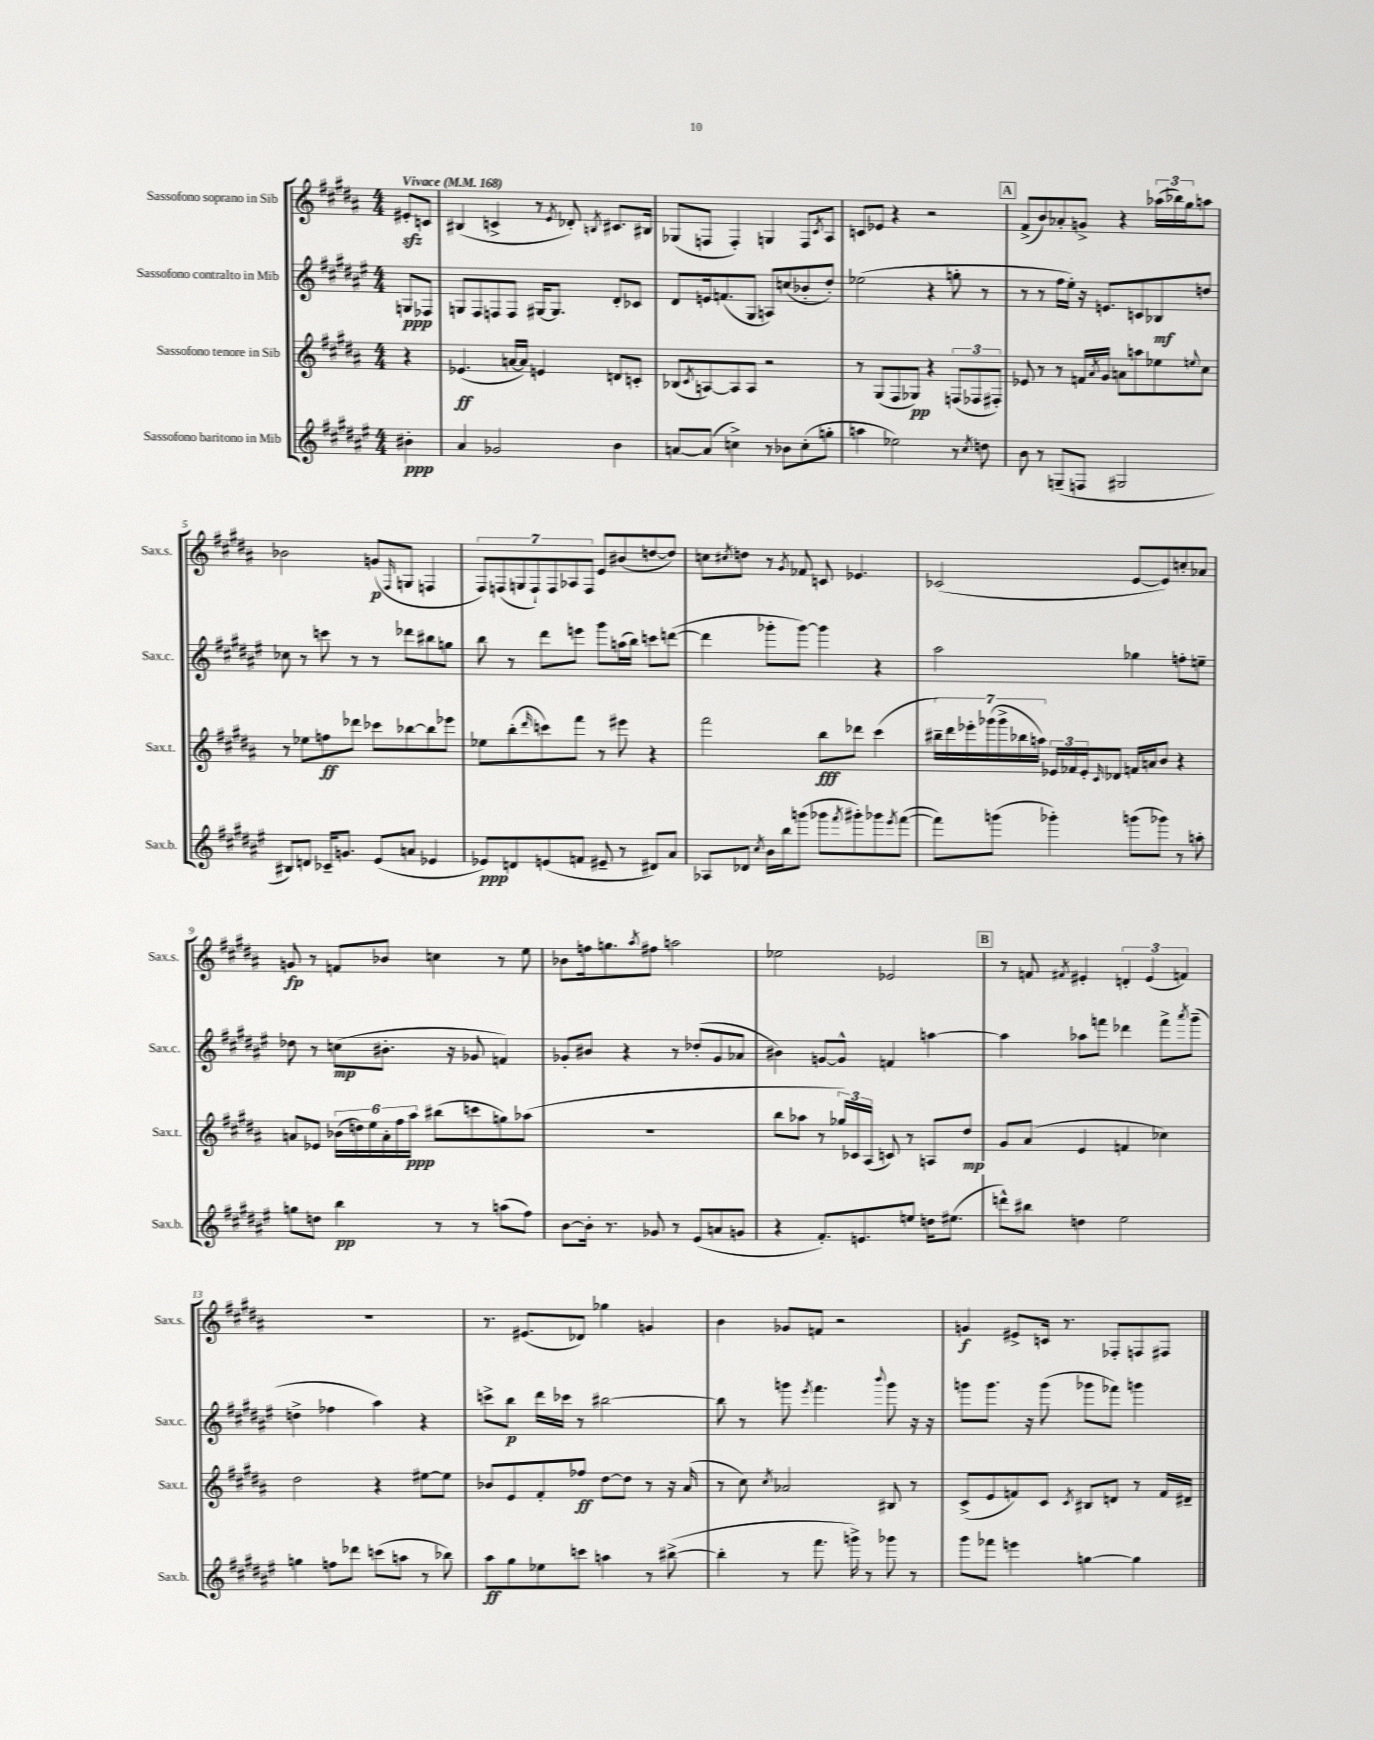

**kern	**dynam	**kern	**dynam	**kern	**dynam	**kern	**dynam
*part4	*part4	*part3	*part3	*part2	*part2	*part1	*part1
*staff4	*staff4	*staff3	*staff3	*staff2	*staff2	*staff1	*staff1
*I"Sassofono baritono in Mib	*	*I"Sassofono tenore in Sib	*	*I"Sassofono contralto in Mib	*	*I"Sassofono soprano in Sib	*
*I'Sax.b.	*	*I'Sax.t.	*	*I'Sax.c.	*	*I'Sax.s.	*
*clefG2	*	*clefG2	*	*clefG2	*	*clefG2	*
*k[f#c#g#d#a#e#]	*	*k[f#c#g#d#a#]	*	*k[f#c#g#d#a#e#]	*	*k[f#c#g#d#a#]	*
*M4/4	*	*M4/4	*	*M4/4	*	*M4/4	*
*MM168	*	*MM168	*	*MM168	*	*MM168	*
=	=	=	=	=	=	=	=
!	!	!	!	!	!	!LO:TX:a:B:t=Vivace	!
4b#X'\	ppp	4r	.	8Gn/L	ppp	8e#Xzz'/L	.
.	.	.	.	8F-X/J	.	8cn/J	.
=1	=1	=1	=1	=1	=1	=1	=1
4a#/	.	(4.e-X/	ff	8Gn/L	.	(4B#X/	.
.	.	.	.	8F#/	.	.	.
2g-X/	.	.	.	8Fn/	.	4cn^/	.
.	.	[16an/LL	.	8F/J	.	.	.
.	.	16a/JJ])	.	.	.	.	.
.	.	4en/	.	[16G#X/KL	.	8r	.
.	.	.	.	8.G#/J]	.	.	.
.	.	.	.	.	.	8qe/	.
.	.	.	.	.	.	8d-X'/)	.
.	.	.	.	.	.	8qBn/	.
4b\	.	8dn/L	.	8d#'/L	.	8.c#X/L	.
.	.	8cn'/J	.	8c-X/J	.	.	.
.	.	.	.	.	.	16B#X/Jk	.
=2	=2	=2	=2	=2	=2	=2	=2
[8an/L	.	(8B-X/L	.	8d#/L	.	(8G-X/L	.
.	.	8qc#/	.	.	.	.	.
(8a/J]	.	[8An/)	.	16en/k	.	8Fn/J	.
.	.	.	.	(8.fn/	.	.	.
4ccn^\)	.	8A/]	.	.	.	4F'/)	.
.	.	8A/J	.	8G#/J	.	.	.
8r	.	2r	.	8An/L)	.	4Gn/	.
8b-X\L	.	.	.	(8ccn/	.	.	.
(8cc'\	.	.	.	8b-X'/	.	8F/L	.
.	.	.	.	.	.	8qc#/	.
8ggn'\J	.	.	.	8dd#'/J)	.	8A#/J	.
=3	=3	=3	=3	=3	=3	=3	=3
4aan\	.	8r	.	(2ee-X\	.	8cn/L	.
.	.	(8G#/L	.	.	.	8e-X/J	.
2ee-X\)	.	8F#/	.	.	.	4r	.
.	.	8G-X/J)	pp	.	.	.	.
.	.	4r	.	4r	.	2r	.
8r	.	(12Fn/L	.	8ggn'\	.	.	.
.	.	12F-X/	.	.	.	.	.
8qcc#/	.	.	.	.	.	.	.
8ddn\	.	.	.	8r	.	.	.
.	.	12F#X'/J)	.	.	.	.	.
!!LO:REH:place=s1:t=A
=4	=4	=4	=4	=4	=4	=4	=4
8b\	.	8e-X/	.	8r	.	(8f#^/L	.
8r	.	8r	.	8r	.	8b/)	.
(8Gn~/L	.	8r	.	16ff#\LL	.	8a-X'/	.
.	.	.	.	16ee#'\JJ)	.	.	.
8Fn/J	.	16fn/LL	.	16r	.	8gn^/J	.
.	.	8qa#/	.	.	.	.	.
.	.	16g#/JJ	.	8.en/L	.	.	.
2G#X/	.	8an\L	.	.	.	4r	.
.	.	8aan\	.	8cn/	.	.	.
.	.	8ee-X\	.	8B-X/	mf	(24aa-X\LL	.
.	.	.	.	.	.	24bb-X\)	.
.	.	.	.	.	.	24gg#\J	.
.	.	8qqeen/	.	.	.	.	.
.	.	8cc#\J	.	8ddn/J	.	8aan\J	.
!!LO:LB:g=z
=5	=5	=5	=5	=5	=5	=5	=5
8B#X/L)	.	8r	.	8cc-X\	.	2b-X\	.
8dn/J	.	8ee-X\L	.	8r	.	.	.
16c-X~/KL	.	8ffn\	ff	8cccn\	.	.	.
8.gn/J	.	.	.	.	.	.	.
.	.	8ddd-X\J	.	8r	.	.	.
(8e#/L	.	8ccc-X\L	.	8r	.	(8gn/L	p
.	.	.	.	.	.	16qqF#/	.
8an/J	.	[8bb-X\	.	8ddd-X\L	.	8Gn/J	.
4e-X/	.	8bb-\]	.	8bb#X\	.	4Fn/	.
.	.	8eee-X\J	.	8ggn\J	.	.	.
=6	=6	=6	=6	=6	=6	=6	=6
8e-X/L)	ppp	8ee-X\L	.	8bb\	.	14F#/L)	.
.	.	.	.	.	.	(14Fn/	.
8dn/	.	(8bb'\	.	8r	.	.	.
.	.	.	.	.	.	14Gn/	.
.	.	.	.	.	.	14F`/)	.
.	.	16qqddd#/	.	.	.	.	.
(8en/	.	8cccn\)	.	8ddd#\L	.	.	.
.	.	.	.	.	.	14F/	.
.	.	.	.	.	.	14A-X/	.
8fn/J	.	8fff#\J	.	8eeen\J	.	.	.
.	.	.	.	.	.	14F/J	.
8e#X~/	.	8r	.	8ggg#\L	.	8e/L	.
8r	.	8eee#X\	.	(16aan\L	.	(8b#X/	.
.	.	.	.	16bb\JJ)	.	.	.
8d#X/L)	.	4r	.	8cccn\L	.	[8ddn/	.
8a#/J	.	.	.	([8dddn\J	.	8dd/J])	.
=7	=7	=7	=7	=7	=7	=7	=7
8A-X/L	.	2fff#\	.	4ddd\]	.	8ccn\L	.
.	.	.	.	.	.	8qcc#X/	.
8d-X/J	.	.	.	.	.	8ddn\J	.
8qcc#/	.	.	.	.	.	.	.
16b\LL	.	.	.	8ggg-X'\L	.	8r	.
16bb\J	.	.	.	.	.	.	.
.	.	.	.	.	.	8qg#/	.
(8gggn\J	.	.	.	[8ggg-\J)	.	8f-X/	.
8ggg-X\L	.	8bb\L	fff	4ggg-\]	.	8cn/	.
8qfff#/	.	.	.	.	.	.	.
8ggg#X'\)	.	8ddd-X\J	.	.	.	4.e-X/	.
8ggg-X\	.	(4ccc#\	.	4r	.	.	.
8qeee#/	.	.	.	.	.	.	.
([8fff#\J	.	.	.	.	.	.	.
=8	=8	=8	=8	=8	=8	=8	=8
8fff#\L])	.	28bb#X~\LL)	.	2aa#\	.	(2c-X/	.
.	.	28ddd#\	.	.	.	.	.
.	.	28eee-X'\	.	.	.	.	.
.	.	(28ggg-X\	.	.	.	.	.
(8gggn\J	.	.	.	.	.	.	.
.	.	28ggg-^\	.	.	.	.	.
.	.	28bb-X\	.	.	.	.	.
.	.	28aan\JJ)	.	.	.	.	.
4ggg-X'\)	.	24e-X/LL	.	.	.	.	.
.	.	24f-X/	.	.	.	.	.
.	.	24e-'/J	.	.	.	.	.
.	.	16qqc#/	.	.	.	.	.
.	.	8d-X/J	.	.	.	.	.
(8gggn\L	.	16fn/LL	.	4gg-X\	.	[8e/L	.
.	.	16an/J	.	.	.	.	.
8ggg-X\J)	.	8b/J	.	.	.	8e/])	.
8r	.	4r	.	8ffn'\L	.	8ccn'/	.
8aan'\	.	.	.	8een~\J	.	8a-X/J	.
!!LO:LB:g=z
=9	=9	=9	=9	=9	=9	=9	=9
8ggn\L	.	8an/L	.	8dd-X\	.	8gn/	fp
8ddn\J	.	8e-X/J	.	8r	.	8r	.
4bb\	pp	(24b-X\LL	.	(8ccn\L	mp	8fn/L	.
.	.	24ddn\)	.	.	.	.	.
.	.	24ee\	.	.	.	.	.
.	.	24a'\	.	8.b#X'\J	.	8b-X/J	.
.	.	24ff#\	.	.	.	.	.
.	.	24aa#\JJ	ppp	.	.	.	.
8r	.	(8bb#X\L	.	.	.	4ccn\	.
.	.	.	.	16r	.	.	.
8r	.	8cccn\	.	8g-X/	.	.	.
(8aan\L	.	8ggn\)	.	4fn/)	.	8r	.
8ff#\J)	.	(8aa-X\J	.	.	.	8ee\	.
=10	=10	=10	=10	=10	=10	=10	=10
[8b\L	.	1r	.	8g-X'/L	.	8b-X\L	.
16b'\Jk]	.	.	.	8b#X/J	.	16ffn\k	.
8.r	.	.	.	.	.	8.ggn\	.
.	.	.	.	4r	.	.	.
.	.	.	.	.	.	8qaa#/	.
8g-X/	.	.	.	.	.	8ff#X\J	.
8r	.	.	.	8r	.	2aan\	.
(8e#/L	.	.	.	(8dd-X'/L	.	.	.
8an/	.	.	.	8g-/	.	.	.
8gn/J	.	.	.	8a-X/J	.	.	.
=11	=11	=11	=11	=11	=11	=11	=11
4r	.	8bb\L	.	4b#X\)	.	2ee-X\	.
.	.	8aa-X\J	.	.	.	.	.
8.f#'/L)	.	8r	.	[8gn/L	.	.	.
.	.	24gg-X/LL)	.	8g^^/J]	.	.	.
.	.	24c-X/	.	.	.	.	.
8.en/	.	.	.	.	.	.	.
.	.	(24A#/JJ	.	.	.	.	.
.	.	8cn/)	.	4fn/	.	2e-X/	.
8een/J	.	8r	.	.	.	.	.
16ddn\KL	.	8An/L	.	[4aan\	.	.	.
(8.ee#X\J	.	.	.	.	.	.	.
.	.	8dd#/J	mp	.	.	.	.
!!LO:REH:place=s1:t=B
=12	=12	=12	=12	=12	=12	=12	=12
8dddn^^\L)	.	8g#/L	.	4aa\]	.	8r	.
8bb#X\J	.	(8a#/J	.	.	.	8fn/	.
.	.	.	.	.	.	8qf#X/	.
4ddn\	.	4e/	.	8aa-X\L	.	4e#X'/	.
.	.	.	.	8fffn\J	.	.	.
2ee#\	.	4fn/	.	4ddd-X\	.	6dn'/	.
.	.	.	.	.	.	(6e#/	.
.	.	4cc-X\)	.	8fff^\L	.	.	.
.	.	.	.	.	.	6fn/)	.
.	.	.	.	8qaaa#/	.	.	.
.	.	.	.	(8ggg#~\J	.	.	.
!!LO:LB:g=z
=13	=13	=13	=13	=13	=13	=13	=13
4ggn\	.	2dd#\	.	4ddn^\	.	1r	.
8ffn\L	.	.	.	4ff-X\	.	.	.
8ddd-X\J	.	.	.	.	.	.	.
(8cccn\L	.	4r	.	4aa#\)	.	.	.
8aan\J	.	.	.	.	.	.	.
8r	.	[8ee#X\L	.	4r	.	.	.
8bb-X\)	.	8ee#\J]	.	.	.	.	.
=14	=14	=14	=14	=14	=14	=14	=14
8aa#\L	ff	8b-X/L	.	8cccn^\L	.	8.r	.
8gg#\	.	8e/	.	8bb\J	p	.	.
.	.	.	.	.	.	(8.e#X/L	.
8ee-X\	.	8f#'/	.	16ddd#\LL	.	.	.
.	.	.	.	16ccc-X\JJ	.	.	.
8cccn\J	.	8ff-X/J	ff	8r	.	8d-X/J)	.
4aan\	.	[8dd#\L	.	[2bb#X\	.	4gg-X\	.
.	.	8dd#\J]	.	.	.	.	.
8r	.	8r	.	.	.	4gn/	.
([8bb#X^\	.	16r	.	.	.	.	.
.	.	(16a#/	.	.	.	.	.
=15	=15	=15	=15	=15	=15	=15	=15
4bb#'\]	.	8r	.	8bb#\]	.	4b\	.
.	.	8cc#\)	.	8r	.	.	.
.	.	8qcc#/	.	.	.	.	.
8r	.	2a-X/	.	8gggn\	.	8g-X/L	.
.	.	.	.	8qeee#/	.	.	.
8.fff#\	.	.	.	4.fff#\	.	8fn/J	.
.	.	.	.	.	.	2r	.
16gggn^\)	.	.	.	.	.	.	.
8r	.	.	.	.	.	.	.
.	.	.	.	8qqbbb/	.	.	.
8ggg-X\	.	8B#X/	.	8ggg\	.	.	.
8r	.	8r	.	16r	.	.	.
.	.	.	.	16r	.	.	.
=16	=16	=16	=16	=16	=16	=16	=16
8ggg#\L	.	(8c#^/L	.	8gggn\L	.	4gn/	f
8fff-X\J	.	8e/	.	8.ggg\J	.	.	.
4eeen\	.	8fn/)	.	.	.	8e#X^/L	.
.	.	.	.	16r	.	.	.
.	.	8c#/J	.	(8ggg\	.	16cn/Jk	.
.	.	.	.	.	.	8.r	.
.	.	8qc#/	.	.	.	.	.
[4ggn\	.	8B#X/L	.	8ggg-X\L	.	.	.
.	.	8dn/J	.	8fff-X\J)	.	8F-X'/L	.
4gg\]	.	8r	.	4gggn\	.	8Fn/	.
.	.	16f/LL	.	.	.	8F#X/J	.
.	.	16d#X~/JJ	.	.	.	.	.
==	==	==	==	==	==	==	==
*-	*-	*-	*-	*-	*-	*-	*-
